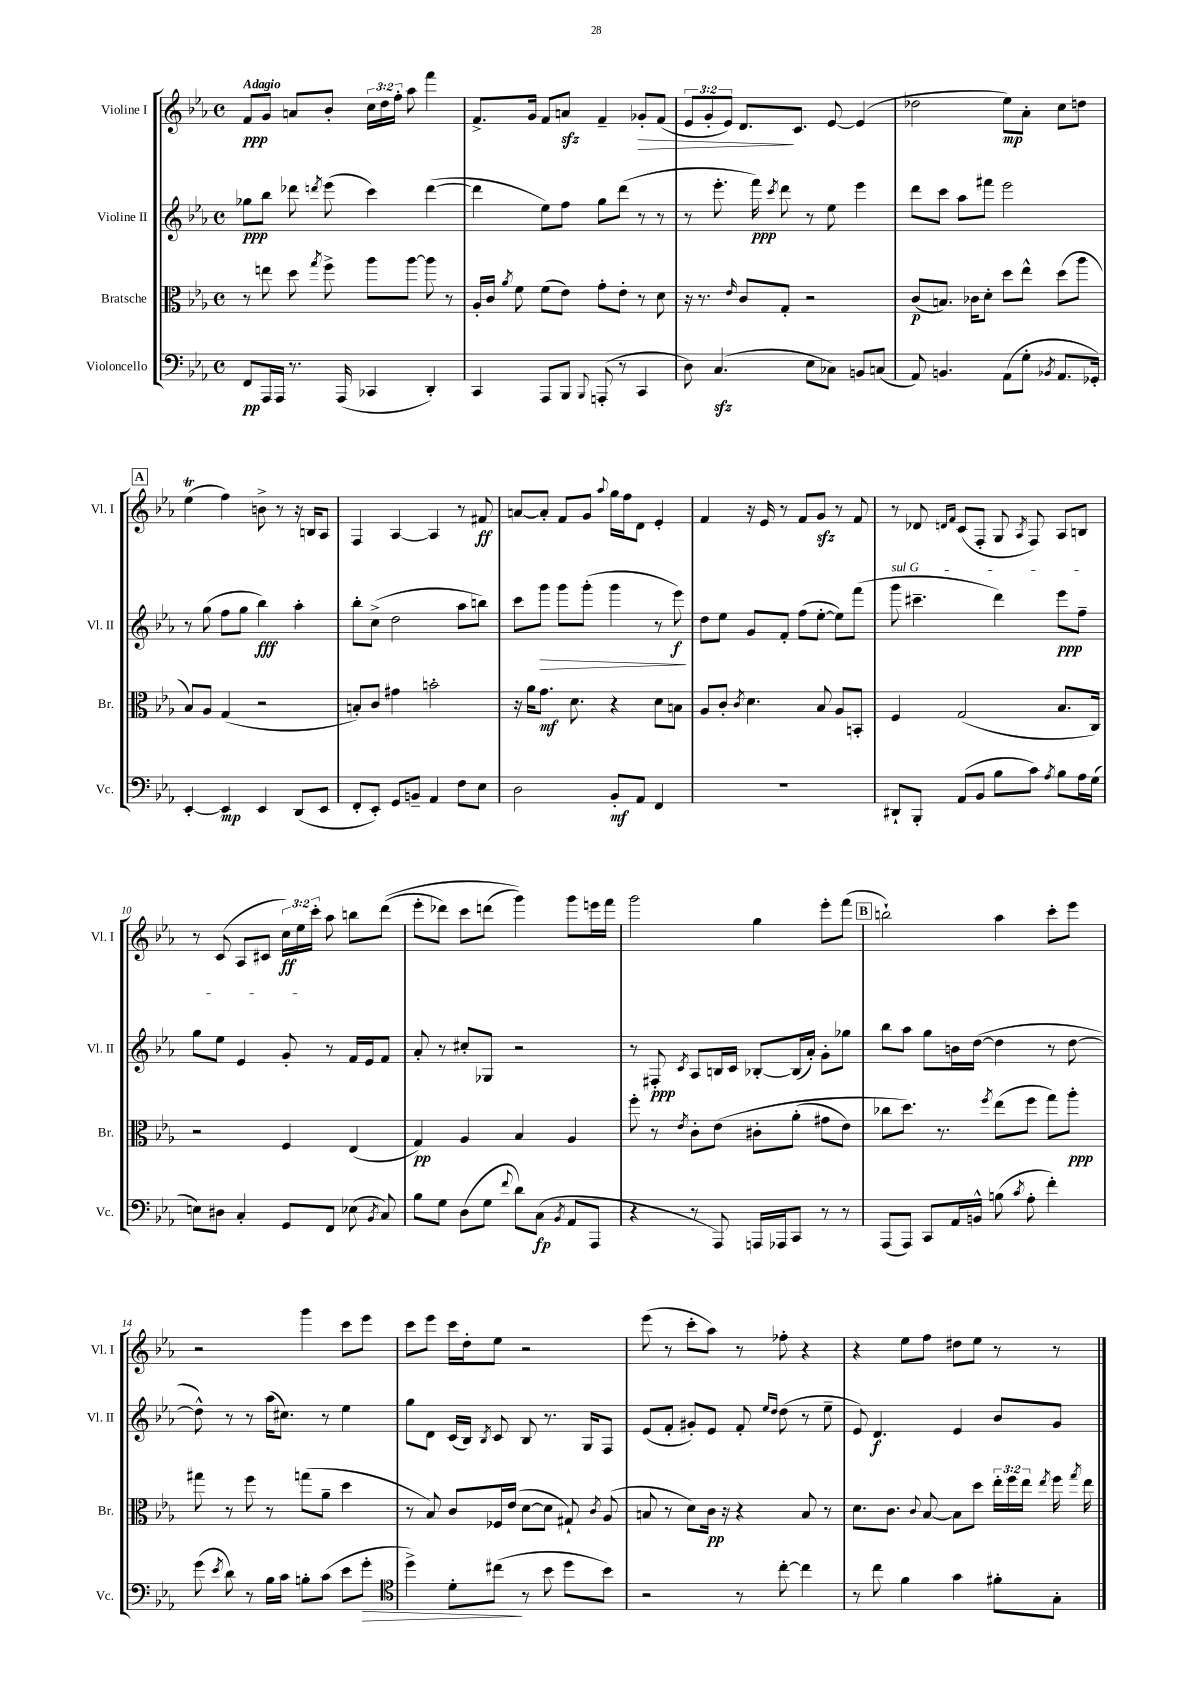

**kern	**dynam	**kern	**dynam	**kern	**dynam	**kern	**dynam
*part4	*part4	*part3	*part3	*part2	*part2	*part1	*part1
*staff4	*staff4	*staff3	*staff3	*staff2	*staff2	*staff1	*staff1
*I"Violoncello	*	*I"Bratsche	*	*I"Violine II	*	*I"Violine I	*
*I'Vc.	*	*I'Br.	*	*I'Vl. II	*	*I'Vl. I	*
*clefF4	*	*clefC3	*	*clefG2	*	*clefG2	*
*k[b-e-a-]	*	*k[b-e-a-]	*	*k[b-e-a-]	*	*k[b-e-a-]	*
*M4/4	*	*M4/4	*	*M4/4	*	*M4/4	*
*met(c)	*	*met(c)	*	*met(c)	*	*met(c)	*
=1	=1	=1	=1	=1	=1	=1	=1
!	!	!	!	!	!	!LO:TX:a:B:t=Adagio	!
8FF/L	pp	8r	.	8gg-X\L	ppp	8f/L	ppp
16AAA-/L	.	8een\	.	8bb-\J	.	8g/J	.
16AAA-/JJ	.	.	.	.	.	.	.
8.r	.	8dd\	.	8ddd-X\	.	8an/L	.
.	.	8qgg/	.	8qdddn/	.	.	.
.	.	8ff^\	.	(8eee-\	.	8b-'/J	.
(16AAA-/	.	.	.	.	.	.	.
4CC-X/	.	8aa-\L	.	4ccc\)	.	24cc\LL	.
.	.	.	.	.	.	24dd\	.
.	.	.	.	.	.	24ff'\JJ	.
.	.	[8aa-\J	.	.	.	8aa-\	.
4DD'/)	.	8aa-\]	.	([4ddd\	.	4fff\	.
.	.	8r	.	.	.	.	.
=2	=2	=2	=2	=2	=2	=2	=2
4CC/	.	16A-'/LL	.	4ddd\]	.	8.f^/L	.
.	.	16c/JJ	.	.	.	.	.
.	.	8qa-/	.	.	.	.	.
.	.	8f\	.	.	.	.	.
.	.	.	.	.	.	16g/Jk	.
8AAA-/L	.	(8f\L	.	8ee-\L)	.	8f/L	.
8BBB-/J	.	8e-\J)	.	8ff\J	.	8anzz/J	.
8qqBBB-/	.	.	.	.	.	.	.
(8AAAn'/	.	8g'\L	.	8gg\L	.	4f~/	.
8r	.	8e-'\J	.	(8ddd\J	.	.	.
!	!	!	!	!	!	!	!LO:HP:b
4CC/	.	8r	.	8r	.	8g-X'/L	>
.	.	8d\	.	8r	.	(8f/J	.
=3	=3	=3	=3	=3	=3	=3	=3
8D\)	.	16r	.	8r	.	12e-/L	.
.	.	8.r	.	.	.	.	.
.	.	.	.	.	.	12g'/	.
(4.Czz/	.	.	.	8.eee-'\	.	.	.
.	.	.	.	.	.	12e-/J)	.
.	.	16qqe-/	.	.	.	.	.
.	.	8c/L	.	.	.	8.d/L	.
.	.	.	.	16fff\)	ppp	.	.
.	.	.	.	8qccc/	.	.	.
.	.	8G'/J	.	8ddd\	.	.	.
.	.	.	.	.	.	8.c/J	]
8E-\L	.	2r	.	8r	.	.	.
8C-X\J)	.	.	.	8ee-\	.	[8e-/	.
8BBn/L	.	.	.	4eee-\	.	(4e-/]	.
(8Cn/J	.	.	.	.	.	.	.
=4	=4	=4	=4	=4	=4	=4	=4
8AA-/)	.	(8c/L	p	8ddd\L	.	2dd-X\	.
4.BBn/	.	8.Bn/J)	.	8ccc\J	.	.	.
.	.	.	.	8aa-\L	.	.	.
.	.	16c-X\KL	.	.	.	.	.
.	.	8d'\J	.	8fff#X\J	.	.	.
(8AA-\L	.	8dd\L	.	2eee-\	.	8ee-\L)	mp
8G'\J	.	8ee-^^\J	.	.	.	8a-'\J	.
8qBB-X/	.	.	.	.	.	.	.
8.AA-/L	.	(8dd\L	.	.	.	8cc\L	.
.	.	8aa-\J	.	.	.	8ddn\J	.
16GG-X'/Jk)	.	.	.	.	.	.	.
!!LO:LB:g=z
!!LO:REH:place=s1:t=A
=5	=5	=5	=5	=5	=5	=5	=5
[4EE-'/	.	8B-/L)	.	8r	.	(4ee-T\	.
.	.	8A-/J	.	(8gg\	.	.	.
4EE-/]	mp	(4G/	.	8ff\L	.	4ff\)	.
.	.	.	.	8gg\J	.	.	.
4EE-/	.	2r	.	4bb-\)	fff	8bn^\	.
.	.	.	.	.	.	8r	.
(8DD/L	.	.	.	4aa-'\	.	16r	.
.	.	.	.	.	.	16Bn/KL	.
8EE-/J	.	.	.	.	.	8A-/J	.
=6	=6	=6	=6	=6	=6	=6	=6
8FF'/L	.	8Bn'/L)	.	8bb-'\L	.	4F/	.
8EE-'/J)	.	8c/J	.	(8cc^\J	.	.	.
8GG/L	.	4g#X\	.	2dd\	.	[4A-/	.
8BBn~/J	.	.	.	.	.	.	.
4AA-/	.	2bn'\	.	.	.	4A-/]	.
8F\L	.	.	.	8aa-\L	.	8r	.
8E-\J	.	.	.	8bbn\J)	.	8f#X/	ff
=7	=7	=7	=7	=7	=7	=7	=7
2D\	.	16r	.	8ccc\L	.	[8an/L	.
.	.	16a-\KL	.	.	.	.	.
!	!	!	!	!	!LO:HP:b	!	!
.	.	8.g\J	mf	8ggg\J	>	8a'/J]	.
.	.	.	.	8ggg\L	.	8f/L	.
.	.	8.d\	.	.	.	.	.
.	.	.	.	(8ggg'\J	.	8g/J	.
.	.	.	.	.	.	8qqaa-/	.
8BB-'/L	mf	4r	.	4ggg\	.	16gg\LL	.
.	.	.	.	.	.	16ff\J	.
8AA-/J	.	.	.	.	.	8d\J	.
4FF/	.	8d\L	.	8r	.	4e-'/	.
.	.	8Bn\J	.	8eee-\)	f	.	.
.	.	.	.	.	]	.	.
=8	=8	=8	=8	=8	=8	=8	=8
1r	.	8A-/L	.	8dd\L	.	4f/	.
.	.	8c'/J	.	8ee-\J	.	.	.
.	.	8qc/	.	.	.	.	.
.	.	4.d\	.	8g/L	.	16r	.
.	.	.	.	.	.	16e-/	.
.	.	.	.	8f'/J	.	8r	.
.	.	.	.	(8ff\L	.	8f/L	.
.	.	8B-/	.	[8ee-'\J	.	8gzz/J	.
.	.	8A-/L	.	8ee-\L])	.	8r	.
.	.	8BBn'/J	.	(8fff\J	.	8f/	.
=9	=9	=9	=9	=9	=9	=9	=9
!	!	!	!	!LO:TX:a:i:t=sul G	!	!	!
8DD#X`/L	.	4F/	.	8ggg\	.	8r	.
8BBB-'/J	.	.	.	4.ccc#X~\	.	8d-X/	.
.	.	.	.	.	.	16qqdn/LL	.
.	.	.	.	.	.	16qqf/JJ	.
(8AA-/L	.	(2G/	.	.	.	(8c/L	.
8BB-/J	.	.	.	.	.	8F'/J	.
8B-\L	.	.	.	4ddd\)	.	8G/	.
.	.	.	.	.	.	8qA-/	.
8c\J)	.	.	.	.	.	8F/)	.
8qA-/	.	.	.	.	.	.	.
8B-\L	.	8.B-/L	.	8eee-\L	ppp	8A-/L	.
16A-\L	.	.	.	8ff~\J	.	8Bn/J	.
(16G\JJ	.	16C/Jk)	.	.	.	.	.
!!LO:LB:g=z
=10	=10	=10	=10	=10	=10	=10	=10
8En\L)	.	2r	.	8gg\L	.	8r	.
8D#X\J	.	.	.	8ee-\J	.	(8c/	.
4C'/	.	.	.	4e-/	.	8A-/L	.
.	.	.	.	.	.	8c#X/J	.
8GG/L	.	4F/	.	8g'/	.	24cc\LL)	ff
.	.	.	.	.	.	24ee-\	.
.	.	.	.	.	.	24ccc'\JJ	.
8FF/J	.	.	.	8r	.	8aa-\	.
(8E-X\	.	(4E-/	.	16f/LL	.	8bbn\L	.
.	.	.	.	16e-/J	.	.	.
8qBB-/	.	.	.	.	.	.	.
8C/)	.	.	.	8f/J	.	((8ddd\J	.
=11	=11	=11	=11	=11	=11	=11	=11
8B-\L	.	4G/)	pp	8a-'/	.	8eee-'\L	.
8G\J	.	.	.	8r	.	8ddd-X\J)	.
(8D\L	.	4A-/	.	8cc#X'/L	.	8ccc\L	.
8G\J	.	.	.	8G-X/J	.	(8dddn\J	.
8qqf/	.	.	.	.	.	.	.
8d\L)	.	4B-/	.	2r	.	4ggg\))	.
(8C\J	fp	.	.	.	.	.	.
8qBB-/	.	.	.	.	.	.	.
8AA-/L	.	4A-/	.	.	.	8ggg\L	.
8AAA-/J	.	.	.	.	.	16eeen\L	.
.	.	.	.	.	.	16fff\JJ	.
=12	=12	=12	=12	=12	=12	=12	=12
4r	.	8ff'\	.	8r	.	2ggg\	.
.	.	8r	.	8F#X'/	ppp	.	.
.	.	8qe-/	.	8qc/	.	.	.
8r	.	8c'\L	.	8A-/L	.	.	.
8AAA-/)	.	(8e-\J	.	16Bn/L	.	.	.
.	.	.	.	16c/JJ	.	.	.
16AAAn/LL	.	8c#X'\L	.	[8B-X'/L	.	4gg\	.
16AAA-X/J	.	.	.	.	.	.	.
8CC/J	.	(8a-'\J	.	(16B-/L]	.	.	.
.	.	.	.	16a-'/JJ)	.	.	.
8r	.	8g#X\L	.	8g'\L	.	8eee-'\L	.
8r	.	8e-\J)	.	8gg-X\J	.	(8fff\J	.
!!LO:REH:place=s1:t=B
=13	=13	=13	=13	=13	=13	=13	=13
(8AAA-/L	.	8cc-X\L	.	8bb-\L	.	2bbn`\)	.
8AAA-/J)	.	8.dd\J)	.	8aa-\J	.	.	.
8CC/L	.	.	.	8gg\L	.	.	.
.	.	8.r	.	.	.	.	.
16AA-/L	.	.	.	16bn\L	.	.	.
16BBn^^/JJ	.	.	.	([16dd\JJ	.	.	.
.	.	8qff/	.	.	.	.	.
(8Bn\	.	(8ee-\L	.	4dd\]	.	4aa-\	.
8qc/	.	.	.	.	.	.	.
8A-'\	.	8ff\J	.	.	.	.	.
4f'\)	.	8gg\L)	.	8r	.	8ccc'\L	.
.	.	8aa-'\J	ppp	[8dd\	.	8eee-\J	.
!!LO:LB:g=z
=14	=14	=14	=14	=14	=14	=14	=14
(8g\	.	8gg#X\	.	8dd^^\])	.	2r	.
8qe-/	.	.	.	.	.	.	.
8d\)	.	8r	.	8r	.	.	.
8r	.	8ff\	.	8r	.	.	.
16B-\LL	.	8r	.	(16aa-\KL	.	.	.
16c\JJ	.	.	.	8.cc#X\J)	.	.	.
8Bn'\L	.	(8ggn\L	.	.	.	4ggg\	.
(8c\J	.	8a-~\J	.	8r	.	.	.
8e-\L	.	4dd\	.	4ee-\	.	8ccc\L	.
!	!LO:HP:b	!	!	!	!	!	!
8g'\J	>	.	.	.	.	8eee-\J	.
=15	=15	=15	=15	=15	=15	=15	=15
*clefC4	*	*	*	*	*	*	*
4dd^\)	.	8r	.	8gg\L	.	8ccc\L	.
.	.	8B-/)	.	8d\J	.	8eee-\J	.
8d'\L	.	8c/L	.	(16c/LL	.	16ccc\LL	.
.	.	.	.	16B-/JJ)	.	16dd'\J	.
.	.	.	.	8qB-/	.	.	.
(8cc#X\J	.	16F-X/L	.	8c/	.	8ee-\J	.
.	.	(16e-/JJ	.	.	.	.	.
8r	]	[8d\L	.	8B-/	.	2r	.
8b-\	.	8d\J]	.	8.r	.	.	.
8dd\L	.	8G#X`/)	.	.	.	.	.
.	.	.	.	16G/KL	.	.	.
.	.	8qc/	.	.	.	.	.
8b-\J)	.	(8A-/	.	8F/J	.	.	.
=16	=16	=16	=16	=16	=16	=16	=16
2r	.	8Bn/	.	(8e-/L	.	(8eee-\	.
.	.	8r	.	8f'/J	.	8r	.
.	.	8d\L)	.	8g#X'/L)	.	8ccc'\L	.
.	.	16c\Jk	pp	8e-/J	.	8aa-\J)	.
.	.	16r	.	.	.	.	.
8r	.	4r	.	8f'/	.	8r	.
.	.	.	.	16qqee-/LL	.	.	.
.	.	.	.	16qqdd/JJ	.	.	.
[8cc'\	.	.	.	(8dd\	.	8ff-X'\	.
4cc\]	.	8B/	.	8r	.	4r	.
.	.	8r	.	8ee-~\	.	.	.
=17	=17	=17	=17	=17	=17	=17	=17
8r	.	8.d\L	.	8e-/)	.	4r	.
8cc\	.	.	.	4.d/	f	.	.
.	.	8.c\J	.	.	.	.	.
4f\	.	.	.	.	.	8ee-\L	.
.	.	8qqc/	.	.	.	.	.
.	.	[8B-/	.	.	.	8ff\J	.
4g\	.	8B-\L]	.	4e-/	.	8dd#X\L	.
.	.	8dd\J	.	.	.	8ee-\J	.
8f#X'\L	.	24ee-'\LL	.	8b-/L	.	8r	.
.	.	24ff\	.	.	.	.	.
.	.	24ee-\JJ	.	.	.	.	.
.	.	8qee-/	.	.	.	.	.
8G'\J	.	16ff\	.	8g/J	.	8r	.
.	.	8qgg/	.	.	.	.	.
.	.	16ee-\	.	.	.	.	.
==	==	==	==	==	==	==	==
*-	*-	*-	*-	*-	*-	*-	*-
